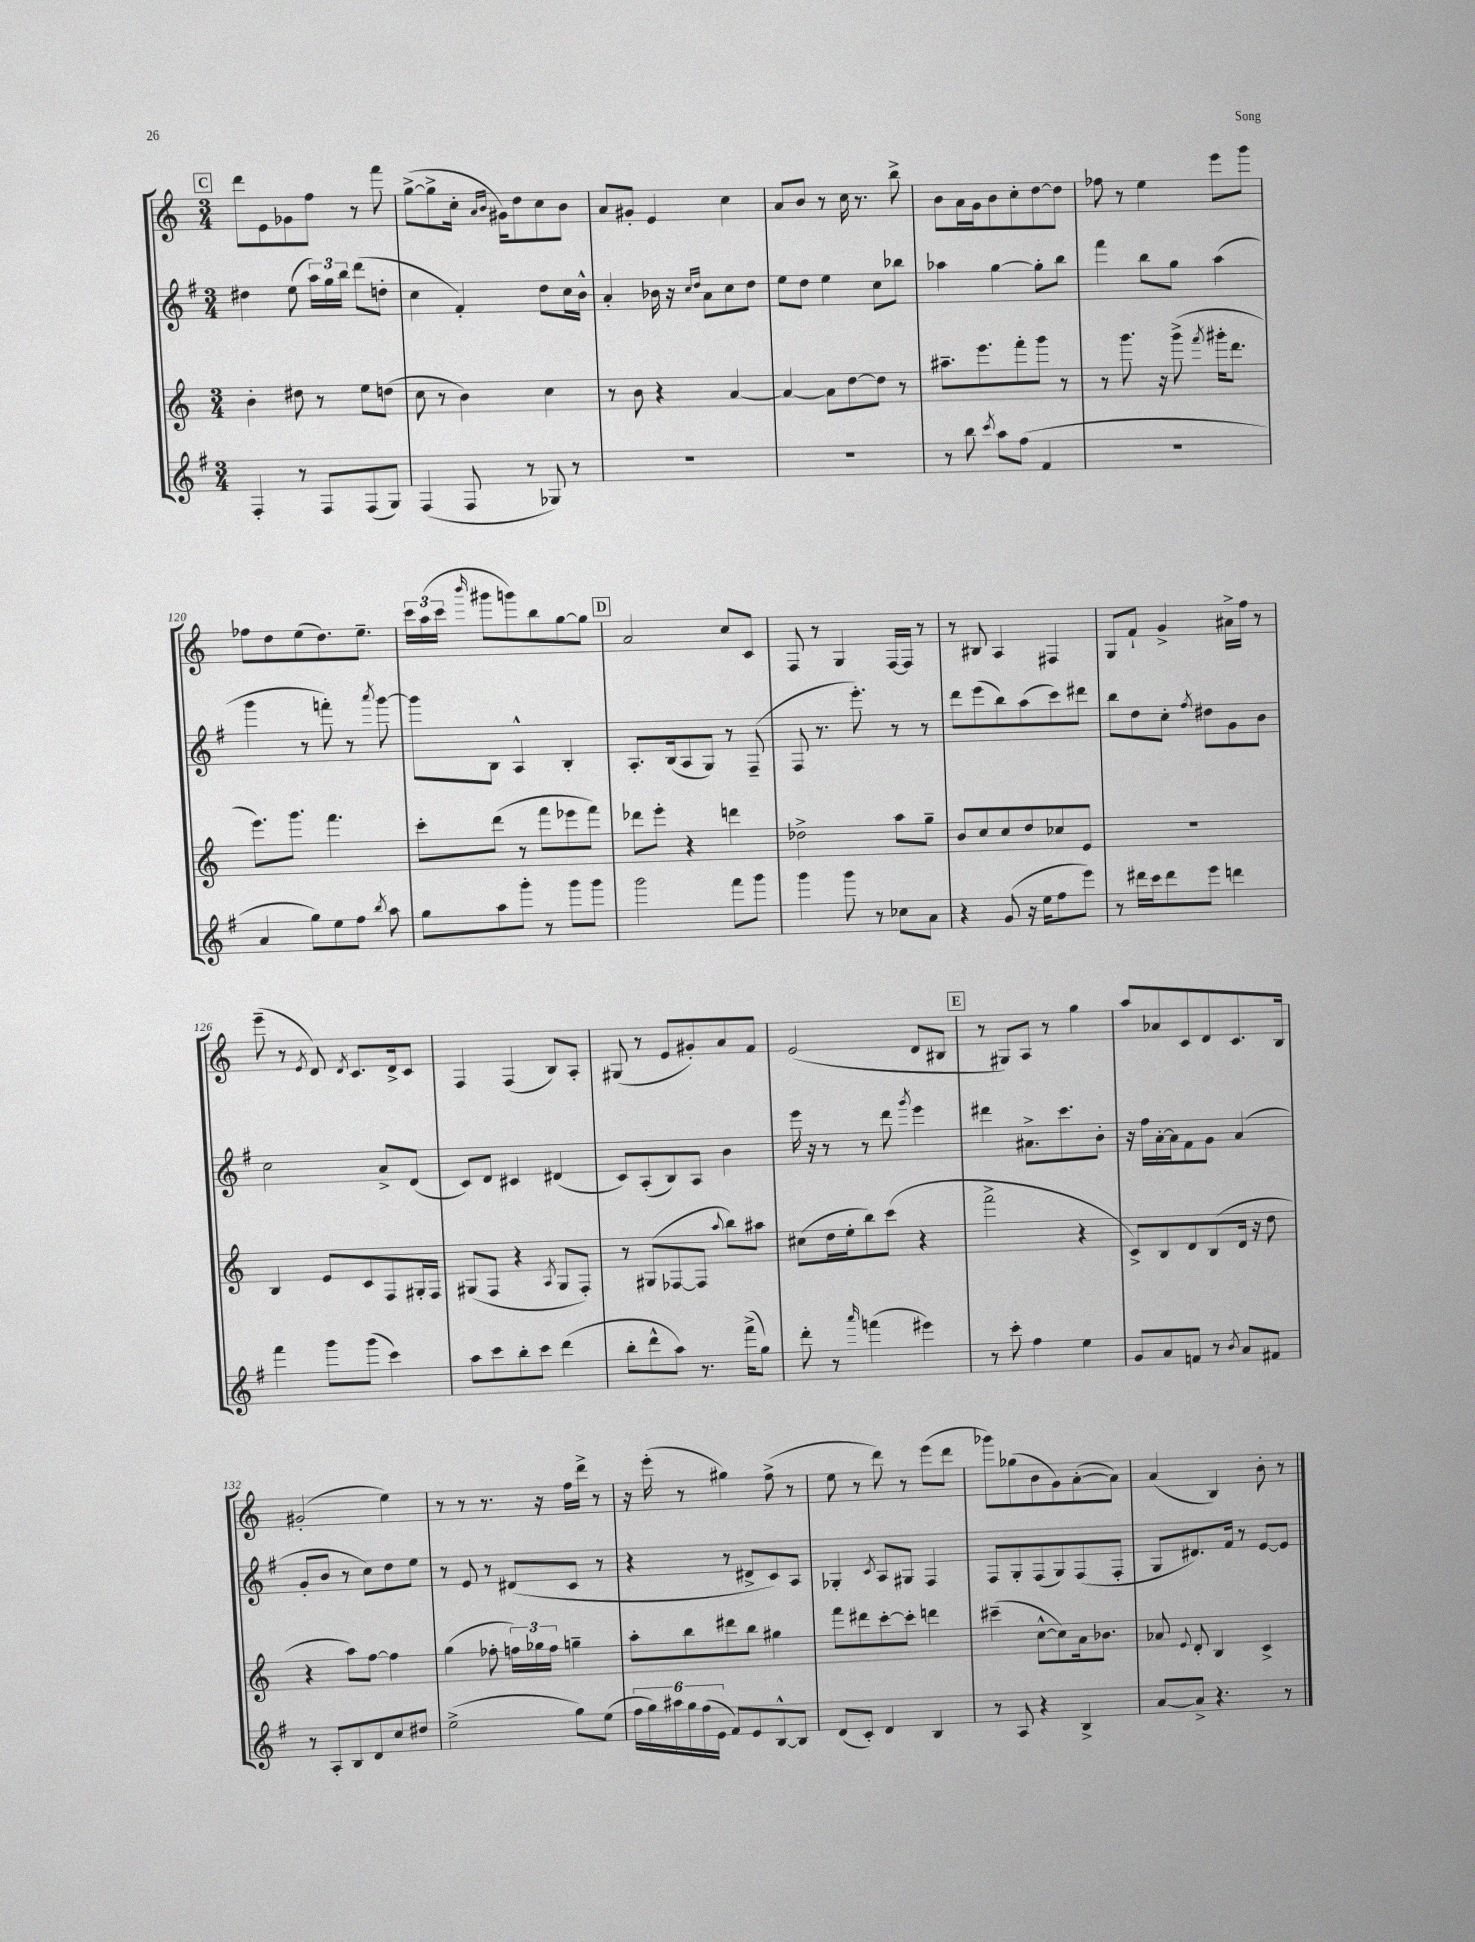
<<
\new StaffGroup <<
\new Staff = "s0" {
    \clef treble \key c \major \numericTimeSignature \time 3/4
    \autoBeamOff \mark \markup { \box "C" } d'''8[ e'8 ges'8 f''8] r8 f'''8 |
    g''8[~->( g''8-> c''16]-. \grace { a'16[ b'16] } gis'16[) d''8 c''8 b'8] |
    a'8[ gis'8]-. e'4 c''4 |
    a'8[ b'8] r8 c''16 r8. b''8-> |
    b'8[ a'16 g'16 b'8 c''8-. d''8~ d''8] |
    fes''8 r8 e''4 e'''8[ g'''8] |
    fes''8[ d''8 e''8( d''8.) e''8.]-- |
    \tuplet 3/2 { c'''16[ a''16( c'''16] } \grace { b'''16 } gis'''8[ g'''8) b''8 g''8~ g''8] |
    \mark \markup { \box "D" } a'2 c''8[ c'8] |
    f8 r8 g4 f16[~ f16] r8 |
    r8 bis8 a4 fis4 |
    g8[ f'8]-! g'4-> ais'16[-> f''16] r8 |
    e'''8--( r8 \acciaccatura { e'8 } d'8) \acciaccatura { d'8 } c'8.[ d'16-> c'8] |
    f4 f4( b8[) a8]-. |
    gis8( r8 e'8[ gis'8-.) a'8 f'8] |
    e'2( d'8[ bis8] |
    \mark \markup { \box "E" } r8 gis8[) a8] r8 g''4 |
    a''8[ aes'8 c'8 d'8 c'8. b16] |
    gis'2-.( e''4) |
    r8 r8 r8. r16 f''16[ d'''16]-> r8 |
    r16 e'''16-.( r8 gis''4) f''8->( r8 |
    e''8 r8 d'''8) r8 e'''8[( d'''8] |
    ges'''8[) ges''8( b'8 g'8) a'8~-.( a'8]) |
    a'4( b4) b'8-. r8 \bar "|." |
}
\new Staff = "s1" {
    \clef treble \key g \major \numericTimeSignature \time 3/4
    \autoBeamOff \mark \markup { \box "C" } dis''4 e''8( \tuplet 3/2 { a''16[) g''16 b''16] } d'''8[( d''8]-. |
    c''4 fis'4-.) d''8[ c''16 b'16]-^ |
    a'4-. bes'16 r16 \grace { c''16[ d''16] } a'8[ c''8 d''8] |
    e''8[ d''8] e''4 c''8[ bes''8] |
    aes''4 g''4~ g''8[-. b''8] |
    fis'''4 b''8[ g''8] a''4( |
    g'''4 r8 f'''8-.) r8 \acciaccatura { a'''8 } g'''8~ |
    g'''8[ b8] a4-^ b4-. |
    \mark \markup { \box "D" } a8.[-. b16( a8 g8]) r8 fis8--( |
    fis8 r8. e'''8.-.) r8 r8 |
    d'''8[ e'''8( b''8) a''8( c'''8) dis'''8] |
    b''8[ d''8 c''8]-. \acciaccatura { fis''8 } dis''8[ g'8 b'8] |
    c''2 a'8[-> d'8]( |
    c'8[) d'8] cis'4 dis'4( |
    c'8[) a8-.( b8) a8] b'4 |
    e'''16 r16 r8 r8 d'''8 \acciaccatura { g'''8 } e'''4 |
    \mark \markup { \box "E" } dis'''4 ais'8.[-> c'''8. b'8]-. |
    r16 fis''16[ a'16~-. a'16 fis'8 g'8] a'4( |
    g'8[-. b'8] r8 c''8[) d''8 e''8] |
    r8 e'8 r8 dis'8[( c'8] r8 |
    r4 r8 dis'8[-> c'8) a8] |
    ges4-. \acciaccatura { c'8 } a8[ gis8] fis4 |
    fis8[ g8-. fis8( g8) fis8( fis8]-. |
    g8[ dis'8.) fis'16] r8 e'8[~ e'8] \bar "|." |
}
\new Staff = "s2" {
    \clef treble \key c \major \numericTimeSignature \time 3/4
    \autoBeamOff \mark \markup { \box "C" } b'4-. dis''8 r8 e''8[ d''8]( |
    c''8 r8 b'4) c''4 |
    r8 b'8 r4 a'4~ |
    a'4~ a'8[ d''8~ d''8] r8 |
    ais''8.[-- e'''8. f'''8-. g'''8] r8 |
    r8 g'''8. r16 g'''8->( \acciaccatura { f'''8 } gis'''16[-. d'''8.] |
    e'''8.[) g'''8.] f'''4. |
    c'''8[-. d'''8]( r8 f'''8[ ees'''8 f'''8]) |
    \mark \markup { \box "D" } des'''8[ e'''8]-. r4 d'''4 |
    des''2-> a''8[ g''8]-- |
    b'8[ c''8 c''8 d''8 ces''8 e'8] |
    R2. |
    b4 e'8[ c'8 f8 gis16-. f16] |
    gis8[( f8] r4 \acciaccatura { a8 } gis8[ f8]-.) |
    r8 gis8[( fes8~ fes8] \appoggiatura { a''8 } b''8[) ais''8] |
    cis''8[( d''16 e''16-. b''8) c'''8]( r4 |
    \mark \markup { \box "E" } f'''2-> r4 |
    c'8[->) b8 d'8 b8( d'16] r16 d''8 |
    r4 a''8[) f''8]~ f''4 |
    g''4( fes''8-. \tuplet 3/2 { f''16[) ges''16 f''16] } g''4-- |
    a''8[-. b''8 dis'''8 b''8] gis''4 |
    f'''8[ dis'''8 c'''8~-. c'''8]-. d'''4 |
    cis'''4--( c''8[~-^ c''8) a'16 bes'8.] |
    aes'8 \appoggiatura { e'8 } d'8-. b4 c'4-> \bar "|." |
}
\new Staff = "s3" {
    \clef treble \key g \major \numericTimeSignature \time 3/4
    \autoBeamOff \mark \markup { \box "C" } fis4-. r8 fis8[ fis8( g8]) |
    fis4( fis8 r8 ges8) r8 |
    R2. |
    R2. |
    r8 b''8 \acciaccatura { c'''8 } a''8[ fis''8]( fis'4 |
    R2. |
    a'4 g''8[) e''8 fis''8] \acciaccatura { b''8 } a''8 |
    g''8[ a''8 g'''8]-. r8 g'''8[ g'''8] |
    \mark \markup { \box "D" } g'''2 fis'''8[ g'''8] |
    g'''4 g'''8 r8 ces''8[ a'8] |
    r4 g'8( r16 e''16[ fis''8 e'''8]) |
    r8 dis'''16[ c'''16 dis'''8 e'''8] d'''4 |
    fis'''4 g'''8[ g'''8]( c'''4) |
    a''8[ c'''8 b''8-. c'''8] d'''4( |
    b''8[-. d'''8-^ a''8]) r8. fis'''16[->( g''8]) |
    d'''8-. r8 \grace { a'''16 } f'''4( eis'''4) |
    \mark \markup { \box "E" } r8 c'''8-. fis''4 e''4 |
    g'8[ a'8 f'8] r8 \acciaccatura { b'8 } a'8[ fis'8] |
    r8 a8[-. b8 d'8 c''8 dis''8] |
    e''2->( g''8[) e''8]( |
    \tuplet 6/4 { fis''16[ g''16) ais''16 g''16 fis''16( e'16] } fis'8[) e'8 b8~-^ b8] |
    d'8[( c'8]-.) d'4 b4 |
    r8 a8 r4 b4-> |
    a'8[~ a'8]-> r4. r8 \bar "|." |
}
>>
>>
\layout { \context { \Score currentBarNumber = #114 } }
